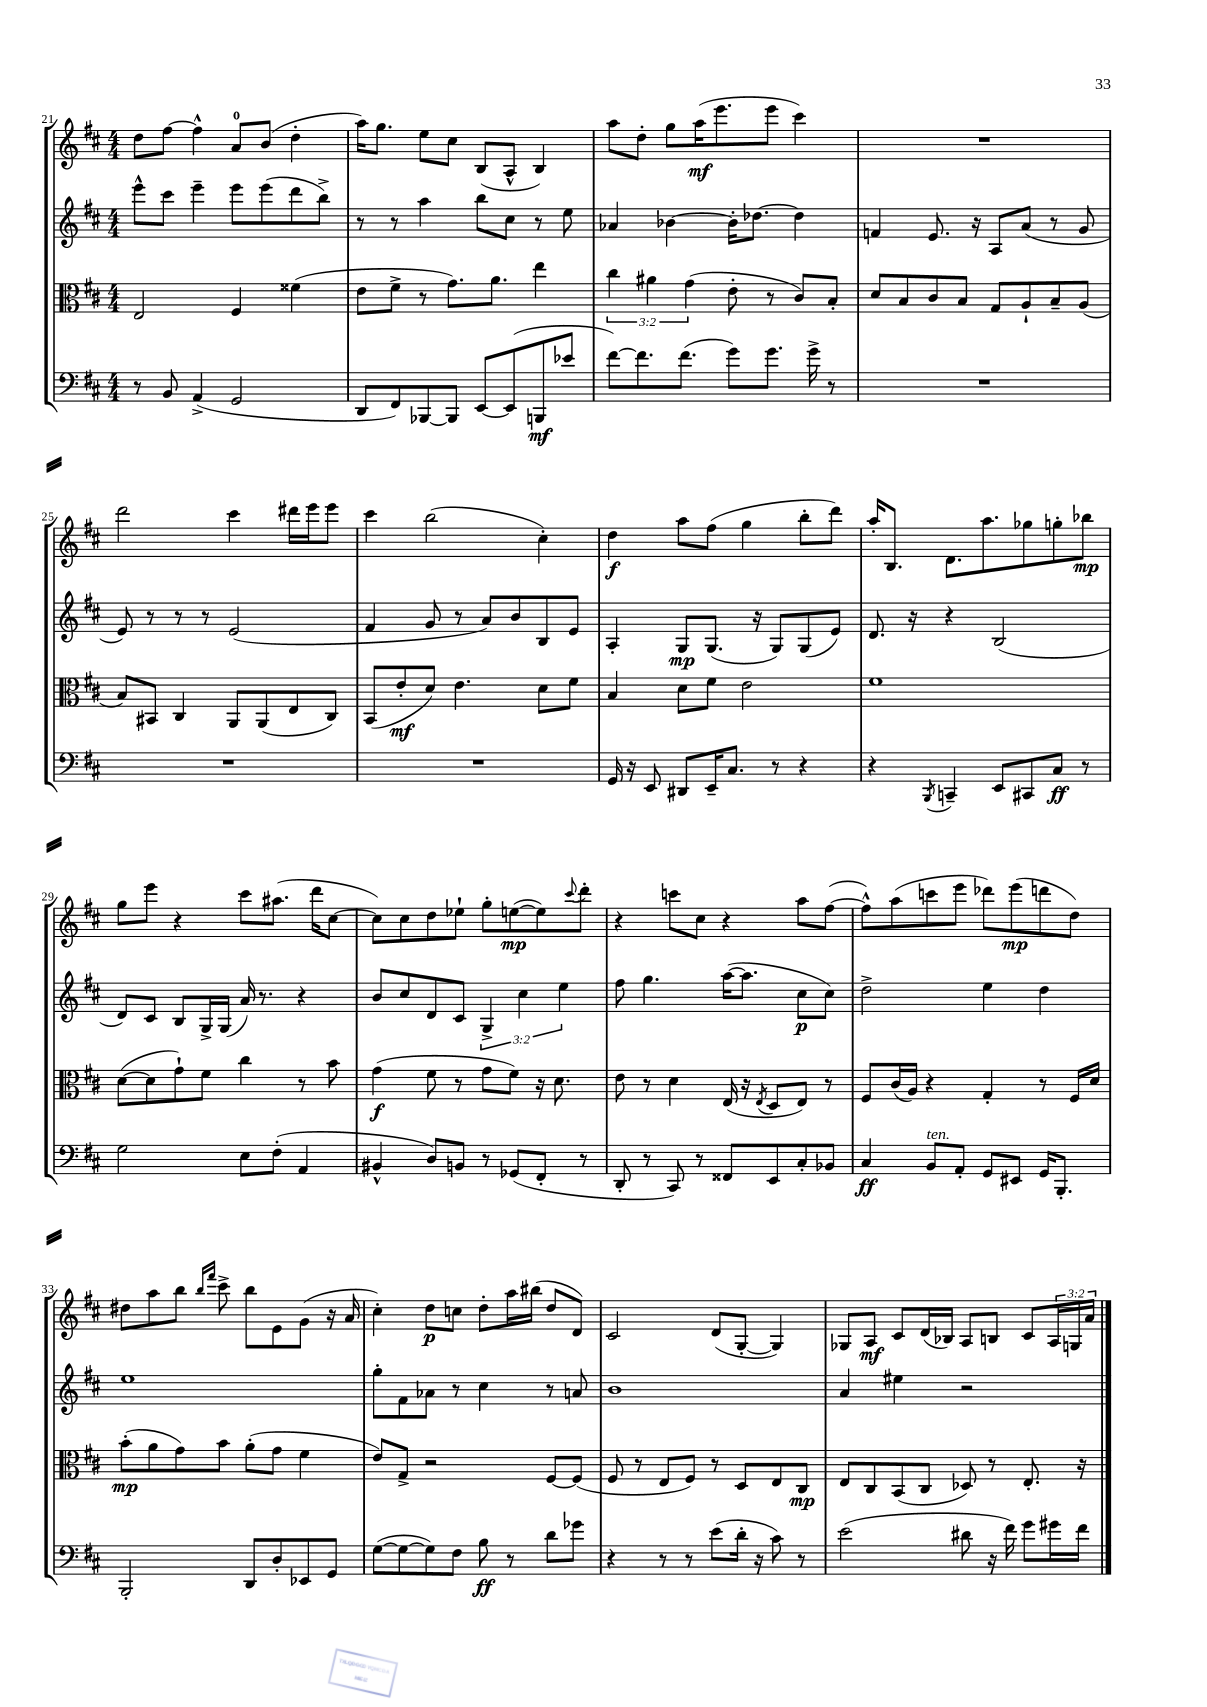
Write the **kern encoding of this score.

**kern	**dynam	**kern	**dynam	**kern	**dynam	**kern	**dynam
*part4	*part4	*part3	*part3	*part2	*part2	*part1	*part1
*staff4	*staff4	*staff3	*staff3	*staff2	*staff2	*staff1	*staff1
*clefF4	*	*clefC3	*	*clefG2	*	*clefG2	*
*k[f#c#]	*	*k[f#c#]	*	*k[f#c#]	*	*k[f#c#]	*
*M4/4	*	*M4/4	*	*M4/4	*	*M4/4	*
=21	=21	=21	=21	=21	=21	=21	=21
8r	.	2E/	.	8eee^^\L	.	8dd\L	.
8BB/	.	.	.	8ccc#\J	.	[8ff#\J	.
(4AA^/	.	.	.	4eee~\	.	4ff#^^\]	.
2GG/	.	4F#/	.	8eee\L	.	8a/L	.
.	.	.	.	(8eee\	.	(8b/J	.
.	.	(4f##X\	.	8ddd\	.	4dd'\	.
.	.	.	.	8bb^\J)	.	.	.
=22	=22	=22	=22	=22	=22	=22	=22
8DD/L	.	8e\L	.	8r	.	16aa\KL)	.
.	.	.	.	.	.	8.gg\J	.
8FF#/)	.	8f#^\J	.	8r	.	.	.
[8BBB-X/	.	8r	.	4aa\	.	8ee\L	.
8BBB-/J]	.	8.g\L)	.	.	.	8cc#\J	.
[8EE/L	.	.	.	8bb\L	.	(8B/L	.
.	.	8.a\J	.	.	.	.	.
(8EE/]	.	.	.	8cc#\J	.	8A^^/J	.
8BBBn/	mf	4ee\	.	8r	.	4B/)	.
8e-X/J	.	.	.	8ee\	.	.	.
=23	=23	=23	=23	=23	=23	=23	=23
[8f#\L)	.	6cc#\	.	4a-X/	.	8aa\L	.
8.f#\]	.	.	.	.	.	8dd'\J	.
.	.	6a#X\	.	.	.	.	.
.	.	.	.	[4b-X\	.	8gg\L	.
(8.f#\J	.	.	.	.	.	.	.
.	.	(6g\	.	.	.	.	.
.	.	.	.	.	.	(16aa\K	mf
.	.	.	.	.	.	8.eee\	.
8g\L)	.	8e'\	.	16b-'\KL]	.	.	.
.	.	.	.	[8.dd-X\J	.	.	.
8.g\J	.	8r	.	.	.	8eee\J	.
.	.	8c#/L)	.	4dd-\]	.	4ccc#\)	.
16g^\	.	.	.	.	.	.	.
8r	.	8B'/J	.	.	.	.	.
=24	=24	=24	=24	=24	=24	=24	=24
1r	.	8d/L	.	4fn/	.	1r	.
.	.	8B/	.	.	.	.	.
.	.	8c#/	.	8.e/	.	.	.
.	.	8B/J	.	.	.	.	.
.	.	.	.	16r	.	.	.
.	.	8G/L	.	8A/L	.	.	.
.	.	8A`/	.	(8a/J	.	.	.
.	.	8B~/	.	8r	.	.	.
.	.	(8A/J	.	8g/	.	.	.
!!LO:LB:g=z
=25	=25	=25	=25	=25	=25	=25	=25
1r	.	8B/L)	.	8e/)	.	2ddd\	.
.	.	8BB#X/J	.	8r	.	.	.
.	.	4C#/	.	8r	.	.	.
.	.	.	.	8r	.	.	.
.	.	8AA/L	.	(2e/	.	4ccc#\	.
.	.	(8AA/	.	.	.	.	.
.	.	8E/	.	.	.	16ddd#X\LL	.
.	.	.	.	.	.	16eee\J	.
.	.	8C#/J)	.	.	.	8eee\J	.
=26	=26	=26	=26	=26	=26	=26	=26
1r	.	(8BB/L	.	4f#/	.	4ccc#\	.
.	.	8e'/	mf	.	.	.	.
.	.	8d/J)	.	8g/	.	(2bb\	.
.	.	4.e\	.	8r	.	.	.
.	.	.	.	8a/L)	.	.	.
.	.	.	.	8b/	.	.	.
.	.	8d\L	.	8B/	.	4cc#'\)	.
.	.	8f#\J	.	8e/J	.	.	.
=27	=27	=27	=27	=27	=27	=27	=27
16GG/	.	4B/	.	4A'/	.	4dd\	f
16r	.	.	.	.	.	.	.
8EE/	.	.	.	.	.	.	.
8DD#X/L	.	8d\L	.	8G/L	mp	8aa\L	.
16EE~/K	.	8f#\J	.	(8.G/J	.	(8ff#\J	.
8.C#/J	.	.	.	.	.	.	.
.	.	2e\	.	.	.	4gg\	.
.	.	.	.	16r	.	.	.
8r	.	.	.	8G/L)	.	.	.
4r	.	.	.	(8G/	.	8bb'\L	.
.	.	.	.	8e/J)	.	8ddd\J)	.
=28	=28	=28	=28	=28	=28	=28	=28
4r	.	1f#	.	8.d/	.	16aa'/KL	.
.	.	.	.	.	.	8.B/J	.
.	.	.	.	16r	.	.	.
8qBBB/	.	.	.	.	.	.	.
4CCn~/	.	.	.	4r	.	8.d\L	.
.	.	.	.	.	.	8.aa\	.
8EE/L	.	.	.	(2B/	.	.	.
8CC#X/	.	.	.	.	.	8gg-X\	.
8C#/J	ff	.	.	.	.	8ggn'\	.
8r	.	.	.	.	.	8bb-X\J	mp
!!LO:LB:g=z
=29	=29	=29	=29	=29	=29	=29	=29
2G\	.	([8d\L	.	8d/L)	.	8gg\L	.
.	.	8d\]	.	8c#/J	.	8eee\J	.
.	.	8g`\)	.	8B/L	.	4r	.
.	.	8f#\J	.	16G^/L	.	.	.
.	.	.	.	(16G/JJ	.	.	.
8E\L	.	4cc#\	.	16a/)	.	8ccc#\L	.
.	.	.	.	8.r	.	.	.
(8F#'\J	.	.	.	.	.	(8.aa#X\J	.
4AA/	.	8r	.	4r	.	.	.
.	.	.	.	.	.	16ddd\KL	.
.	.	8b\	.	.	.	[8cc#\J	.
=30	=30	=30	=30	=30	=30	=30	=30
4BB#X^^/	.	(4g\	f	8b/L	.	8cc#\L])	.
.	.	.	.	8cc#/	.	8cc#\	.
8D/L)	.	8f#\	.	8d/	.	8dd\	.
8BBn/J	.	8r	.	8c#/J	.	8ee-X`\J	.
8r	.	8g\L	.	6G^/	.	8gg'\L	.
(8GG-X/L	.	8f#\J)	.	.	.	([8een\	mp
.	.	.	.	6cc#\	.	.	.
8FF#'/J	.	16r	.	.	.	8ee\])	.
.	.	8.d\	.	.	.	.	.
.	.	.	.	6ee\	.	.	.
.	.	.	.	.	.	8qqccc#/	.
8r	.	.	.	.	.	8ddd'\J	.
=31	=31	=31	=31	=31	=31	=31	=31
8DD'/	.	8e\	.	8ff#\	.	4r	.
8r	.	8r	.	4.gg\	.	.	.
8CC#/)	.	4d\	.	.	.	8cccn\L	.
8r	.	.	.	.	.	8cc#\J	.
8FF##X/L	.	(16E/	.	([16aa\KL	.	4r	.
.	.	16r	.	8.aa\J]	.	.	.
.	.	8qE/	.	.	.	.	.
8EE/	.	8D/L	.	.	.	.	.
8C#'/	.	8E/J)	.	8cc#\L	p	8aa\L	.
8BB-X/J	.	8r	.	8cc#\J)	.	([8ff#\J	.
=32	=32	=32	=32	=32	=32	=32	=32
4C#/	ff	8F#/L	.	2dd^\	.	8ff#^^\L])	.
.	.	(16c#/L	.	.	.	(8aa\	.
.	.	16A/JJ)	.	.	.	.	.
!LO:TX:a:i:t=ten.	!	!	!	!	!	!	!
8BB/L	.	4r	.	.	.	8cccn\	.
8AA'/J	.	.	.	.	.	8eee\J	.
8GG/L	.	4G'/	.	4ee\	.	8ddd-X\L)	.
8EE#X/J	.	.	.	.	.	(8eee\	mp
16GG/KL	.	8r	.	4dd\	.	8dddn\	.
8.BBB'/J	.	.	.	.	.	.	.
.	.	16F#/LL	.	.	.	8dd\J)	.
.	.	16d/JJ	.	.	.	.	.
!!LO:LB:g=z
=33	=33	=33	=33	=33	=33	=33	=33
2BBB'/	.	(8b'\L	mp	1ee	.	8dd#X\L	.
.	.	8a\	.	.	.	8aa\	.
.	.	8g\)	.	.	.	8bb\J	.
.	.	.	.	.	.	16qqbb/LL	.
.	.	.	.	.	.	16qqfff#/JJ	.
.	.	8b\J	.	.	.	8ccc#^\	.
8DD/L	.	(8a'\L	.	.	.	8bb\L	.
8D'/	.	8g\J	.	.	.	8e\	.
8EE-X/	.	4f#\	.	.	.	(8g\J	.
8GG/J	.	.	.	.	.	16r	.
.	.	.	.	.	.	16a/	.
=34	=34	=34	=34	=34	=34	=34	=34
([8G\L	.	8e/L)	.	8gg'\L	.	4cc#'\)	.
8G\_	.	8G^/J	.	8f#\	.	.	.
8G\])	.	2r	.	8a-X\J	.	8dd\L	p
8F#\J	.	.	.	8r	.	8ccn\J	.
8B\	ff	.	.	4cc#\	.	8dd'\L	.
8r	.	.	.	.	.	16aa\L	.
.	.	.	.	.	.	(16bb#X\JJ	.
8d\L	.	[8F#/L	.	8r	.	8dd/L	.
8g-X\J	.	(8F#/J]	.	8an/	.	8d/J)	.
=35	=35	=35	=35	=35	=35	=35	=35
4r	.	8F#/	.	1b	.	2c#/	.
.	.	8r	.	.	.	.	.
8r	.	8E/L	.	.	.	.	.
8r	.	8F#/J)	.	.	.	.	.
(8e\L	.	8r	.	.	.	(8d/L	.
16d'\Jk	.	8D/L	.	.	.	[8G'/J	.
16r	.	.	.	.	.	.	.
8c#\)	.	8E/	.	.	.	4G/])	.
8r	.	8C#/J	mp	.	.	.	.
=36	=36	=36	=36	=36	=36	=36	=36
(2e\	.	8E/L	.	4a/	.	8G-X/L	.
.	.	8C#/	.	.	.	8A/J	mf
.	.	(8BB/	.	4ee#X\	.	8c#/L	.
.	.	8C#/J	.	.	.	(16d/L	.
.	.	.	.	.	.	16B-X/JJ)	.
8d#X\	.	8D-X/)	.	2r	.	8A/L	.
16r	.	8r	.	.	.	8Bn/J	.
16f#\)	.	.	.	.	.	.	.
8g\L	.	8.E'/	.	.	.	8c#/L	.
16g#X\L	.	.	.	.	.	24A/L	.
.	.	.	.	.	.	24Gn/	.
16f#\JJ	.	16r	.	.	.	.	.
.	.	.	.	.	.	24a/JJ	.
==	==	==	==	==	==	==	==
*-	*-	*-	*-	*-	*-	*-	*-
